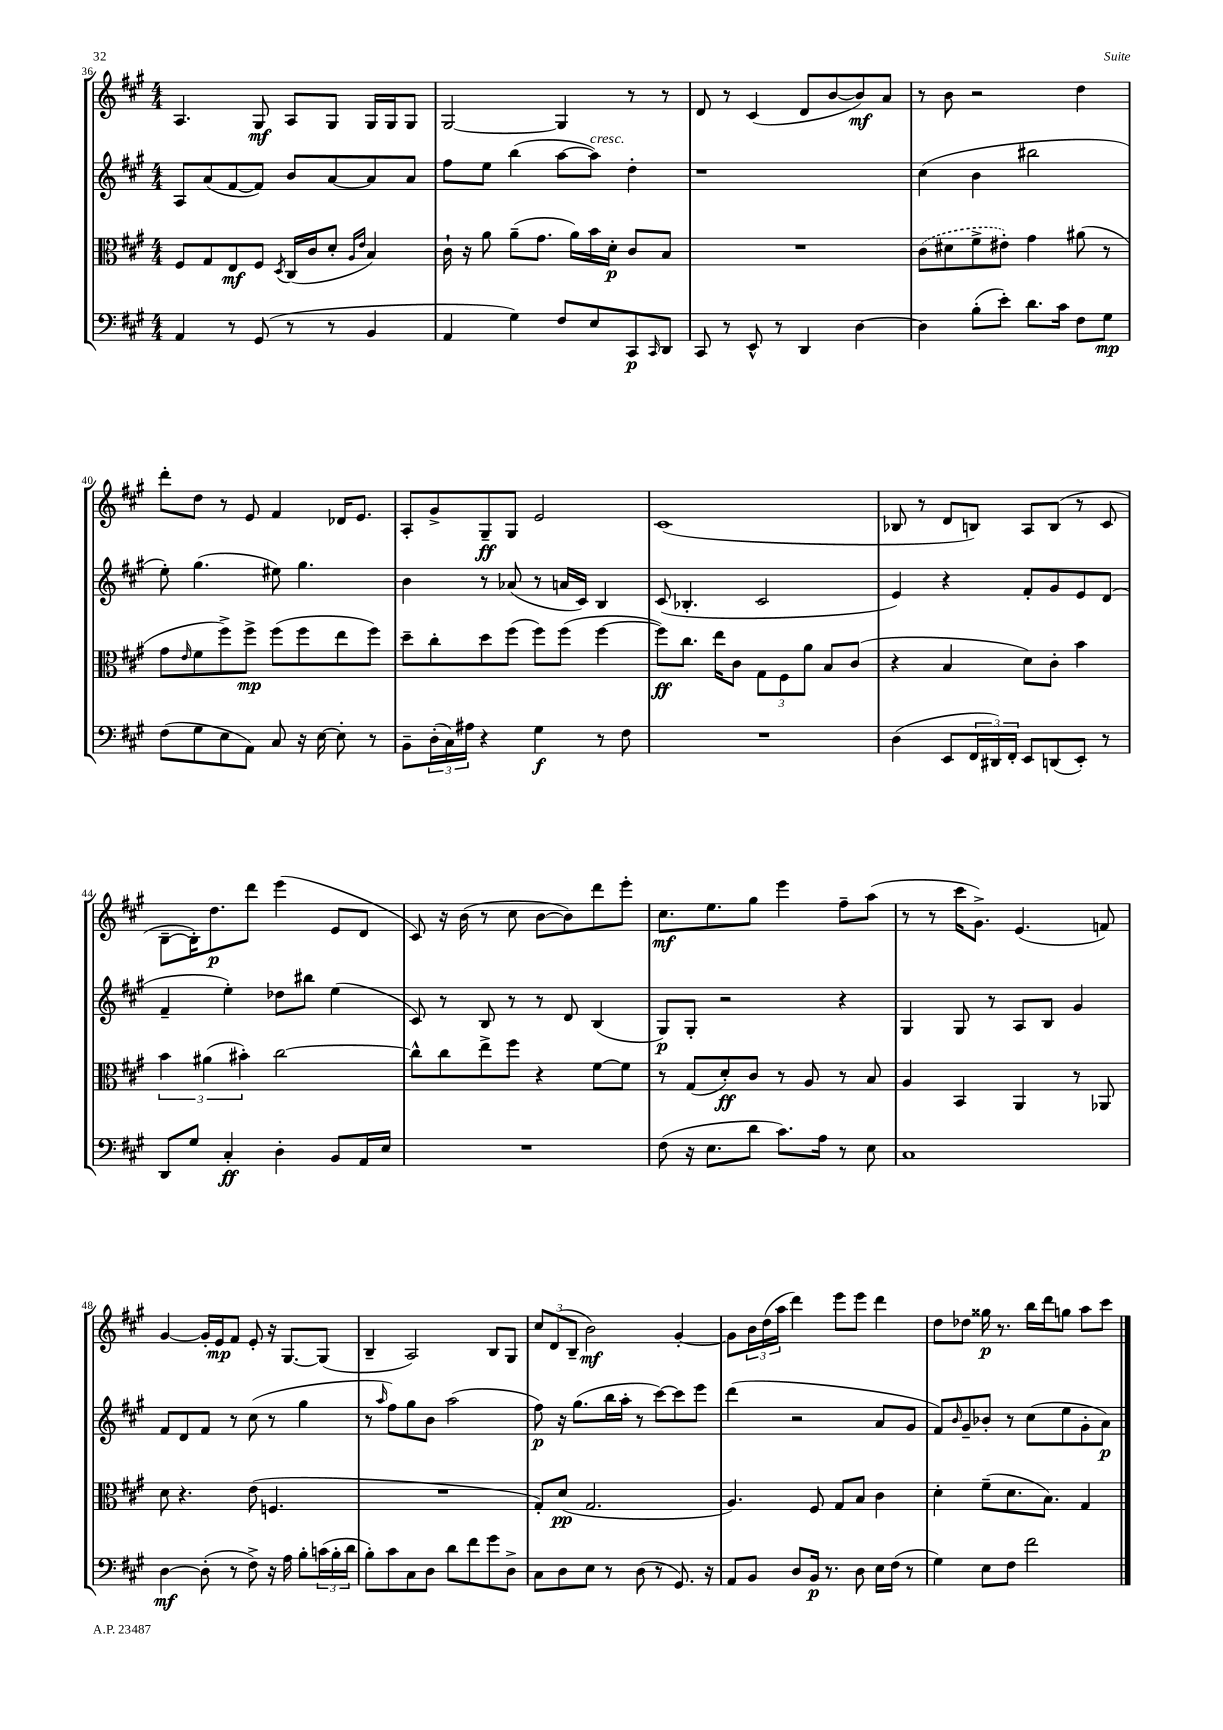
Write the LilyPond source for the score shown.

<<
\new StaffGroup <<
\new Staff = "s0" {
    \clef treble \key a \major \numericTimeSignature \time 4/4
    a4. gis8\mf a8 gis8 gis16 gis16 gis8 |
    gis2~ gis4 r8 r8 |
    d'8 r8 cis'4( d'8 b'8~ b'8\mf) a'8 |
    r8 b'8 r2 d''4 |
    d'''8-. d''8 r8 e'8 fis'4 des'16 e'8. |
    a8-. gis'8-> gis8--\ff gis8 e'2 |
    cis'1( |
    bes8 r8 d'8 b8) a8 b8( r8 cis'8 |
    b8~-- b16-.) d''8.\p d'''8 e'''4( e'8 d'8 |
    cis'8) r16 b'16( r8 cis''8 b'8~ b'8) d'''8 e'''8-. |
    cis''8.\mf e''8. gis''8 e'''4 fis''8-- a''8( |
    r8 r8 cis'''16 gis'8.->) e'4.( f'8) |
    gis'4~ gis'16-. e'16\mp fis'8 e'8-. r16 gis8.~ gis8( |
    b4-- a2) b8 gis8 |
    \tuplet 3/2 { cis''8 d'8( b8-- } b'2\mf) gis'4~-. |
    gis'8 \tuplet 3/2 { b'16 d''16( a''16 } d'''4) e'''8 e'''8 d'''4 |
    d''8 des''8 gisis''16\p r8. b''16 d'''16 g''8 a''8 cis'''8 \bar "|." |
}
\new Staff = "s1" {
    \clef treble \key a \major \numericTimeSignature \time 4/4
    a8 a'8( fis'8~ fis'8) b'8 a'8~ a'8 a'8 |
    fis''8 e''8 b''4( a''8~ a''8^\markup { \italic "cresc." }) d''4-. |
    r1 |
    cis''4( b'4 bis''2 |
    e''8-.) gis''4.( eis''8) gis''4. |
    b'4 r8 aes'8( r8 a'16 cis'16) b4 |
    cis'8( bes4.-. cis'2 |
    e'4) r4 fis'8-. gis'8 e'8 d'8( |
    fis'4-- e''4-.) des''8 bis''8 e''4( |
    cis'8) r8 b8 r8 r8 d'8 b4( |
    gis8\p) gis8-. r2 r4 |
    gis4 gis8 r8 a8 b8 gis'4 |
    fis'8 d'8 fis'8 r8 cis''8( r8 gis''4 |
    r8 \grace { a''16 } fis''8) gis''8 b'8 a''2( |
    fis''8\p) r16 gis''8.( b''16 a''16-. r8 cis'''8~) cis'''8 e'''8 |
    d'''4( r2 a'8 gis'8 |
    fis'8) \grace { b'16 } gis'8-- bes'8-. r8 cis''8( e''8 gis'8-. a'8\p) \bar "|." |
}
\new Staff = "s2" {
    \clef alto \key a \major \numericTimeSignature \time 4/4
    fis8 gis8 e8\mf fis8 \acciaccatura { d8 } cis16( cis'16 d'8-. \grace { a16 e'16 } b4) |
    cis'16-! r16 a'8 a'8--( gis'8. a'16) b'16 d'16-.\p cis'8 b8 |
    R1 |
    \once \slurDashed cis'8( dis'8 fis'8-> eis'8-.) gis'4 ais'8( r8 |
    gis'8 \grace { e'16 } fis'8 fis''8->) fis''8->\mp fis''8( fis''8 e''8 fis''8) |
    d''8-- cis''8-. d''8 fis''8( fis''8) fis''8( fis''4~ |
    fis''8\ff) cis''8. e''16 cis'8 \tuplet 3/2 { gis8 fis8 a'8 } b8 cis'8( |
    r4 b4 d'8) cis'8-. b'4 |
    \tuplet 3/2 { b'4 ais'4( bis'4-.) } cis''2~ |
    cis''8-^ cis''8 e''8-> fis''8 r4 fis'8~ fis'8 |
    r8 gis8( d'8-.\ff) cis'8 r8 a8 r8 b8 |
    a4 b,4 a,4 r8 aes,8 |
    d'8 r4. e'8( f4. |
    R1 |
    gis8-.) d'8\pp( gis2. |
    a4.) fis8 gis8 b8 cis'4 |
    d'4-. fis'8--( d'8. b8.) gis4 \bar "|." |
}
\new Staff = "s3" {
    \clef bass \key a \major \numericTimeSignature \time 4/4
    a,4 r8 gis,8( r8 r8 b,4 |
    a,4 gis4) fis8 e8 cis,8\p \grace { cis,16 } d,8 |
    cis,8 r8 e,8-^ r8 d,4 d4~ |
    d4 b8-.( e'8-.) d'8. cis'16 fis8 gis8\mp |
    fis8( gis8 e8 a,8) cis8 r16 e16~ e8-. r8 |
    b,8-- \tuplet 3/2 { d16-.( cis16) ais16 } r4 gis4\f r8 fis8 |
    R1 |
    d4( e,8 \tuplet 3/2 { fis,16 dis,16) fis,16-. } e,8 d,8( e,8-.) r8 |
    d,8 gis8 cis4-.\ff d4-. b,8 a,16 e16 |
    R1 |
    fis8( r16 e8. d'8 cis'8.) a16 r8 e8 |
    cis1 |
    d4~\mf d8-.( r8 fis8->) r16 a16 b8-. \tuplet 3/2 { c'16( b16-. d'16 } |
    b8-.) cis'8 cis8 d8 d'8 fis'8 gis'8 d8-> |
    cis8 d8 e8 r8 d8( r8 gis,8.) r16 |
    a,8 b,8 d8 b,16\p r8. d8 e16 fis16( r8 |
    gis4) e8 fis8 fis'2 \bar "|." |
}
>>
>>
\layout { \context { \Score currentBarNumber = #36 } }
